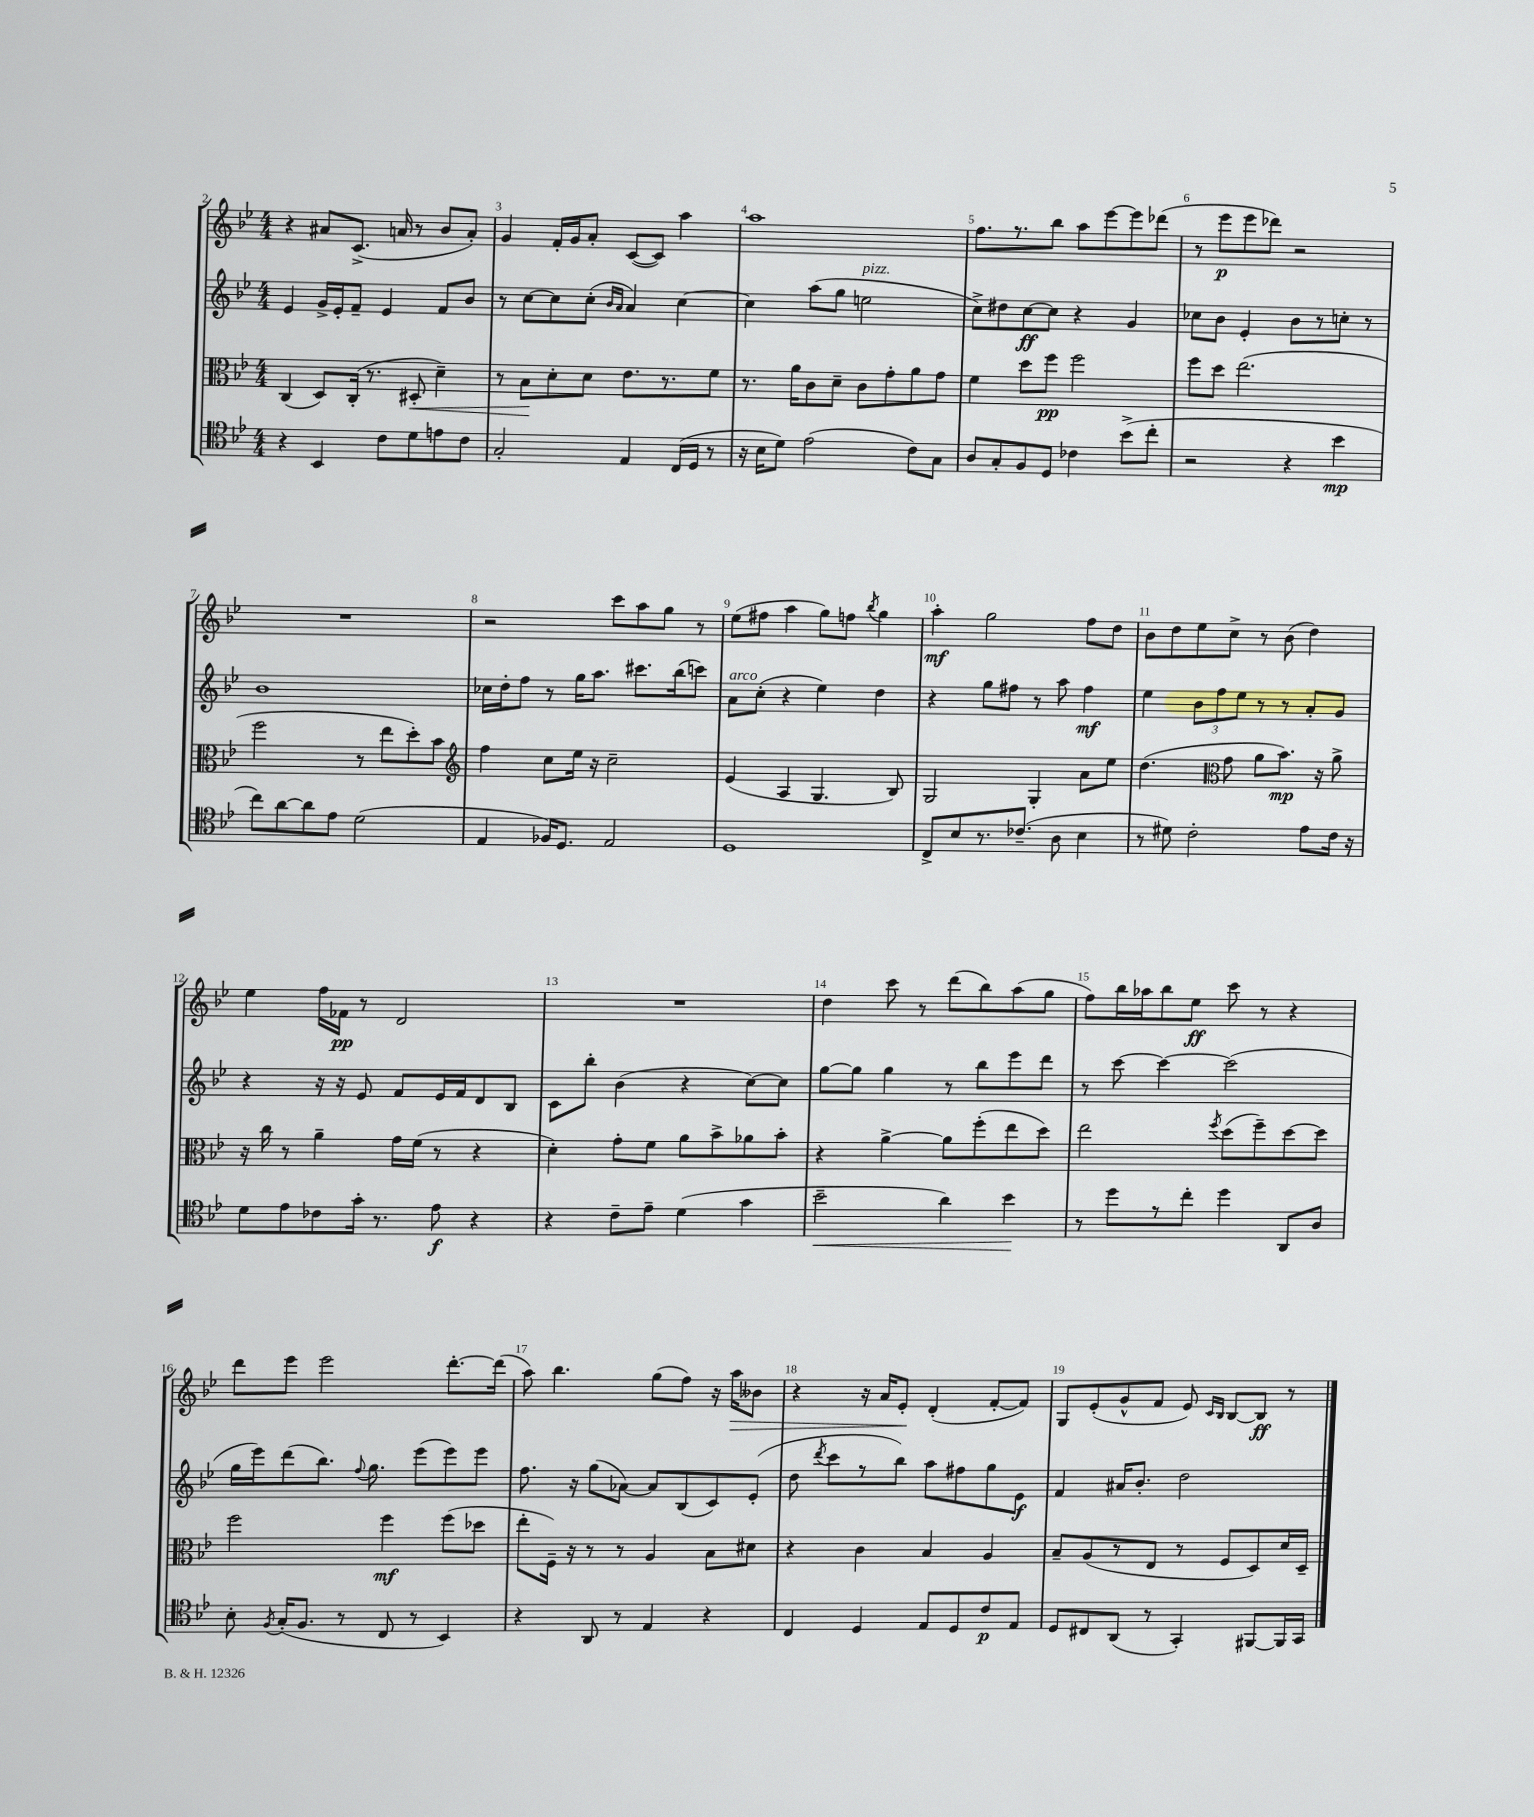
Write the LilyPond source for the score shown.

<<
\new StaffGroup <<
\new Staff = "s0" {
    \clef treble \key bes \major \numericTimeSignature \time 4/4
    \autoBeamOff r4 ais'8[ c'8.]->( a'16 r8 bes'8[ a'8]-.) |
    g'4 f'16[-. g'16 a'8]-. c'8[~( c'8]) a''4 |
    a''1 |
    f''8.[ r8. bes''8] a''8[ ees'''8~ ees'''8 des'''8]( |
    r8 ees'''8[\p ees'''8 des'''8]) r2 |
    R1 |
    r2 c'''8[ a''8 g''8] r8 |
    ees''8[( fis''8] a''4 g''8[) f''8] \acciaccatura { bes''8 } g''4 |
    a''4-.\mf g''2 f''8[ d''8] |
    bes'8[ d''8 ees''8 c''8]-> r8 bes'8( d''4) |
    ees''4 f''16[ fes'16]\pp r8 d'2 |
    R1 |
    d''4 c'''8 r8 d'''8[( bes''8) a''8( g''8] |
    f''8[) bes''16 aes''16 bes''8 ees''8]\ff c'''8 r8 r4 |
    d'''8[ ees'''8] ees'''2 d'''8.[~-. d'''16]( |
    a''8) bes''4. g''8[( f''8]) r16 a''16[\> beses'8] |
    r4 r16 a'16[ ees'8]-.\! d'4-.( f'8[~-. f'8]) |
    g8[ ees'8-.( g'8-^ f'8] ees'8) \grace { c'16[ bes16] } bes8[~ bes8]\ff r8 \bar "|." |
}
\new Staff = "s1" {
    \clef treble \key bes \major \numericTimeSignature \time 4/4
    \autoBeamOff ees'4 g'16[-> ees'16-. f'8]-- ees'4 f'8[ bes'8] |
    r8 c''8[~ c''8 c''8]-.( \grace { bes'16[ a'16] } a'4) c''4~ |
    c''4 a''8[( g''8] e''2^\markup { \italic "pizz." } |
    c''8[->) dis''8 c''8~\ff c''8] r4 g'4 |
    ces''8[ bes'8] ees'4-. bes'8[ r8 c''8]-. r8 |
    bes'1 |
    ces''16[ d''16-. f''8] r8 g''16[ a''8.] cis'''8.[ bes''16( c'''8]) |
    a'8[^\markup { \italic "arco" } c''8]-.( r4 ees''4) d''4 |
    r4 g''8[ fis''8] r8 a''8 fis''4\mf |
    ees''4 \tuplet 3/2 { bes'8[ f''8 ees''8] } r8 r8 a'8[-. g'8] |
    r4 r16 r16 ees'8 f'8[ ees'16 f'16 d'8 bes8] |
    c'8[ bes''8]-. bes'4( r4 c''8[~) c''8] |
    g''8[~ g''8] g''4 r8 bes''8[ ees'''8 d'''8] |
    r8 c'''8~ c'''4~ c'''2( |
    g''16[ ees'''16) d'''8( bes''8.]) \appoggiatura { f''8 } g''8. ees'''8[( ees'''8) ees'''8] |
    f''8. r16 g''8[( aes'8]~) aes'8[ bes8( c'8) ees'8]-.( |
    d''8 \acciaccatura { d'''8 } c'''8[ r8 bes''8]) a''8[ fis''8 g''8 ees'8]\f |
    f'4 ais'16[ bes'8.]-. d''2 \bar "|." |
}
\new Staff = "s2" {
    \clef alto \key bes \major \numericTimeSignature \time 4/4
    \autoBeamOff c4( d8[) c16]-.( r8. dis8-.\< d'4--) |
    r8 bes8[\! d'8-. d'8] ees'8.[ r8. f'8] |
    r8. a'16[ c'8 d'8]-- c'8[ g'8-. a'8 g'8] |
    f'4 d''8[ f''8]\pp f''2 |
    f''8[ d''8] ees''2.( |
    f''2 r8 ees''8[ d''8-.) bes'8] |
    \clef treble f''4 c''8[ ees''16] r16 c''2-- |
    ees'4( a4 g4. bes8) |
    g2 g4-. a'8[ ees''8] |
    d''4.( \clef alto g'8 a'8[ bes'8.]\mp) r16 a'8-> |
    r16 c''16 r8 a'4-- g'16[ f'16]( r8 r4 |
    d'4-.) g'8[-. f'8] a'8[ bes'8-> aes'8 bes'8]-. |
    r4 a'4~-> a'8[ f''8-.( ees''8 d''8]) |
    ees''2 \acciaccatura { f''8 } d''8[( f''8--) d''8~ d''8] |
    f''2 f''4\mf f''8[( des''8] |
    ees''8[-. f16]--) r16 r8 r8 a4 bes8[ dis'8] |
    r4 c'4 bes4 a4 |
    bes8[-- a8( r8 ees8] r8 f8[ d8) d'16 d16]-- \bar "|." |
}
\new Staff = "s3" {
    \clef tenor \key bes \major \numericTimeSignature \time 4/4
    \autoBeamOff r4 bes,4 c'8[ d'8 e'8 c'8] |
    g2-. ees4 c16[( d16] r8 |
    r16 bes16[ d'8]) ees'2( c'8[) g8] |
    a8[ g8-. f8 d8] ces'4 bes'8[->( c''8]-. |
    r2 r4 bes'4\mp |
    c''8[) a'8~ a'8 ees'8] d'2( |
    ees4 fes16[) d8.] ees2 |
    d1 |
    c8[-> bes8 r8. ces'8.]--( a8 bes4 |
    r8 dis'8) c'2-. ees'8[ c'16] r16 |
    d'8[ ees'8 ces'8 g'16]-. r8. ees'8\f r4 |
    r4 c'8[-- ees'8]-- d'4( g'4 |
    bes'2--\< a'4) bes'4\! |
    r8 d''8[ r8 c''8]-. d''4 a,8[ a8] |
    bes8-. \acciaccatura { f8 } g16[-.( f8.] r8 c8 r8 bes,4) |
    r4 a,8 r8 ees4 r4 |
    c4 d4 ees8[ d8 c'8\p ees8] |
    d8[ cis8 a,8]( r8 g,4-.) fis,8[~ fis,16 g,16] \bar "|." |
}
>>
>>
\layout { \context { \Score currentBarNumber = #2 \override BarNumber.break-visibility = ##(#f #t #t) barNumberVisibility = #all-bar-numbers-visible } }
